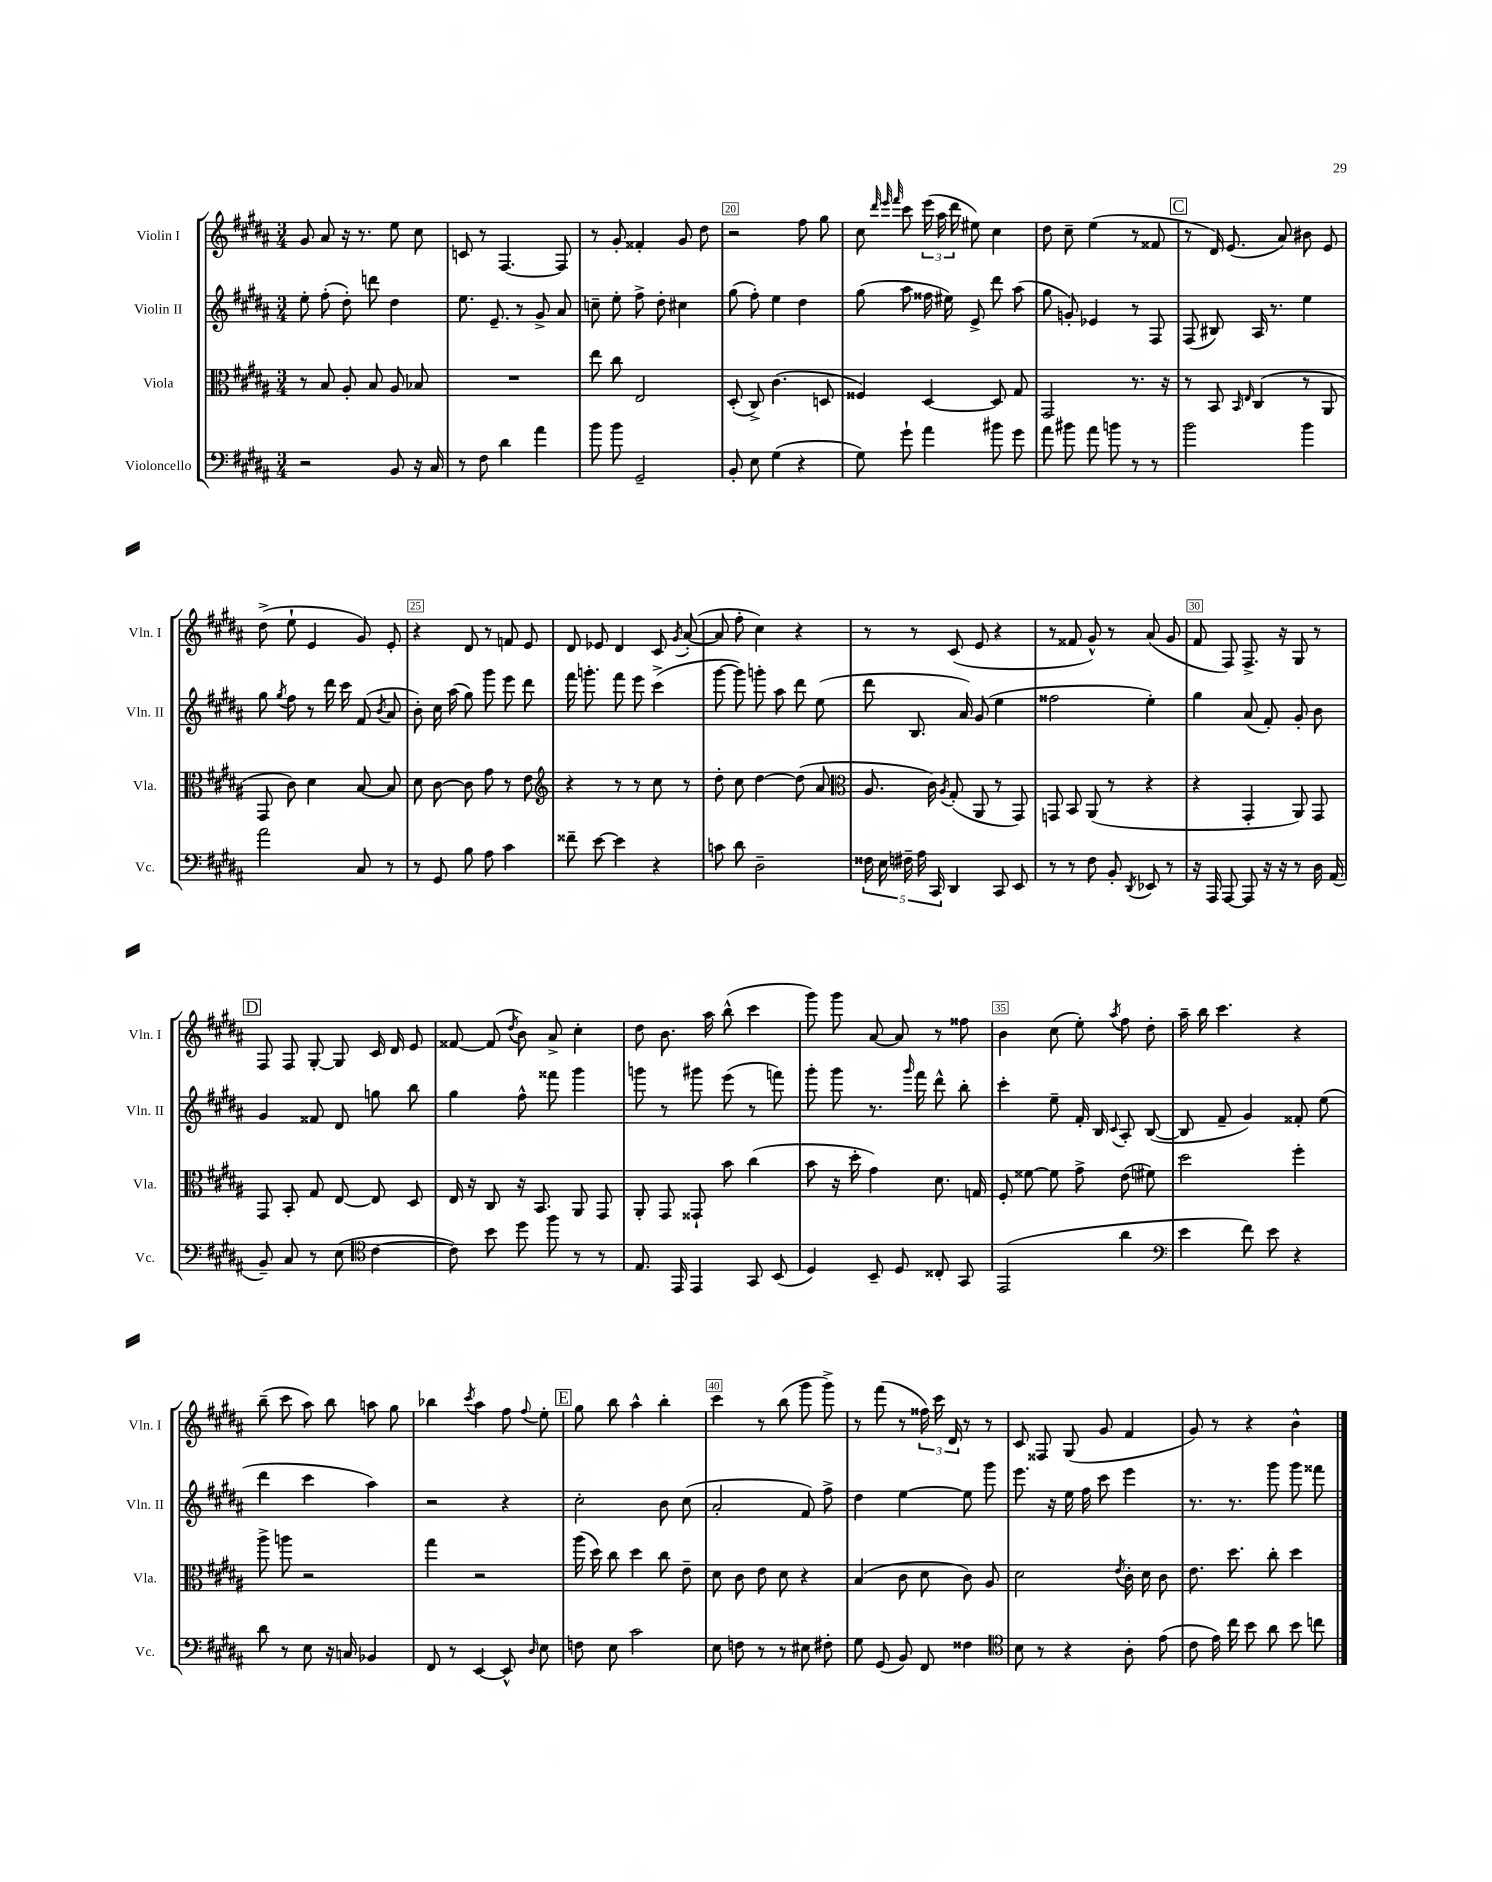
<<
\new StaffGroup <<
\new Staff = "s0" \with { instrumentName = "Violin I" shortInstrumentName = "Vln. I" } {
    \clef treble \key b \major \numericTimeSignature \time 3/4
    \autoBeamOff gis'8 ais'8 r16 r8. e''8 cis''8 |
    c'8 r8 fis4.~ fis8 |
    r8 gis'8-. fisis'4-. gis'8 dis''8 |
    r2 fis''8 gis''8 |
    cis''8 \grace { dis'''32 e'''32 fis'''32 } cis'''8 \tuplet 3/2 { e'''16( ais''16 dis'''16 } eis''8) cis''4 |
    dis''8 cis''8-- e''4( r8 fisis'8 |
    \mark \markup { \box "C" } r8 dis'16) e'8.( ais'8) bis'8 e'8 |
    dis''8->( e''8-! e'4 gis'8) e'8-. |
    r4 dis'8 r8 f'8 e'8 |
    dis'8 ees'8 dis'4 cis'8 \acciaccatura { gis'8 } ais'8~-.( |
    ais'8 fis''8-. cis''4) r4 |
    r8 r8 cis'8( e'8 r4 |
    r8 fisis'8 gis'8-^) r8 ais'8( gis'8 |
    fis'8 fis8) fis8.-> r16 gis8 r8 |
    \mark \markup { \box "D" } fis8 fis8 gis8~-. gis8 cis'16 dis'16 e'8 |
    fisis'8~ fisis'8( \acciaccatura { dis''8 } b'8) ais'8-> cis''4-. |
    dis''8 b'8. ais''16 b''8-^( cis'''4 |
    gis'''8) gis'''8 ais'8~ ais'8 r8 fisis''8 |
    b'4 cis''8( e''8-.) \acciaccatura { ais''8 } fis''8 dis''8-. |
    ais''16-- b''16 cis'''4. r4 |
    b''8--( cis'''8 ais''8) b''8 a''8 gis''8 |
    bes''4 \acciaccatura { cis'''8 } ais''4 fis''8 \appoggiatura { fis''8 } e''8-. |
    \mark \markup { \box "E" } gis''8 b''8 ais''4-^ b''4-. |
    cis'''4 r8 b''8( gis'''8 gis'''8->) |
    r8 fis'''8( r8 \tuplet 3/2 { fisis''16) cis'''16 dis'16 } r8 r8 |
    cis'8 fisis8 gis8( gis'8 fis'4 |
    gis'8) r8 r4 b'4-^ \bar "|." |
}
\new Staff = "s1" \with { instrumentName = "Violin II" shortInstrumentName = "Vln. II" } {
    \clef treble \key b \major \numericTimeSignature \time 3/4
    \autoBeamOff e''8-. fis''8-.( dis''8-.) d'''8 dis''4 |
    e''8. e'8.-- r8 gis'8-> ais'8 |
    c''8-- e''8-. fis''8-> dis''8-. cis''4 |
    gis''8( fis''8-.) e''4 dis''4 |
    gis''8( ais''8 fisis''16 eis''16) e'8-> dis'''8 ais''8( |
    gis''8 g'8-.) ees'4 r8 fis8 |
    \mark \markup { \box "C" } fis8( bis8) ais16 r8. e''4 |
    gis''8 \acciaccatura { gis''8 } fis''8 r8 dis'''16 cis'''16 fis'8( \acciaccatura { b'8 } ais'8 |
    b'8-.) cis''16 ais''16( gis''8) gis'''8 e'''8 dis'''8 |
    fis'''16 g'''8.-. fis'''8 e'''8 cis'''4->( |
    gis'''8~ gis'''8) g'''8-. ais''8 dis'''8 e''8( |
    dis'''8 b8. ais'16) gis'8( e''4 |
    fisis''2 e''4-.) |
    gis''4 ais'8( fis'8-.) gis'8-. b'8 |
    \mark \markup { \box "D" } gis'4 fisis'8 dis'8 g''8 b''8 |
    gis''4 fis''8-^ fisis'''8 gis'''4 |
    g'''8 r8 gis'''8 e'''8( r8 f'''8) |
    gis'''8-. gis'''8 r8. \grace { gis'''16 } fis'''16 dis'''8-^ b''8-. |
    cis'''4-. e''8-- fis'16-. b16 \appoggiatura { cis'8 } ais8-. b8~( |
    b8 fis'8-- gis'4) fisis'8-. e''8( |
    dis'''4 cis'''4 ais''4) |
    r2 r4 |
    \mark \markup { \box "E" } cis''2-. b'8 cis''8( |
    ais'2-. fis'8) fis''8-> |
    dis''4 e''4~ e''8 gis'''8 |
    e'''8. r16 e''16 fis''16 cis'''8 e'''4 |
    r8. r8. gis'''8 gis'''8 fisis'''8 \bar "|." |
}
\new Staff = "s2" \with { instrumentName = "Viola" shortInstrumentName = "Vla." } {
    \clef alto \key b \major \numericTimeSignature \time 3/4
    \autoBeamOff r8 b8 ais8-. b8 ais8 bes8 |
    R2. |
    e''8 cis''8 e2 |
    dis8-.( cis8->) cis'4.( d8 |
    fisis4) dis4~ dis8 gis8 |
    gis,2 r8. r16 |
    \mark \markup { \box "C" } r8 b,8 \grace { b,16 e16 } cis4( r8 ais,8 |
    gis,8 cis'8) dis'4 b8~ b8 |
    dis'8 cis'8~ cis'8 gis'8 r8 e'8 |
    \clef treble r4 r8 r8 cis''8 r8 |
    dis''8-. cis''8 dis''4~ dis''8( ais'8 |
    \clef alto ais8. cis'16) \acciaccatura { ais8 } gis8-.( ais,8 r8 gis,8) |
    g,8 b,8 ais,8( r8 r4 |
    r4 gis,4-. ais,8) gis,8 |
    \mark \markup { \box "D" } gis,8 b,8-. gis8 e8~ e8 dis8 |
    e16 r16 cis8 r16 b,8. ais,8 gis,8 |
    ais,8-. gis,8 gisis,8-! b'8 cis''4( |
    b'8 r16 dis''16-. gis'4) dis'8. g16 |
    fis8-. fisis'8~ fisis'8 gis'8-> e'8( fis'8) |
    dis''2 fis''4-. |
    ais''8-> a''8 r2 |
    gis''4 r2 |
    \mark \markup { \box "E" } ais''16( dis''16) cis''8 dis''4 cis''8 e'8-- |
    dis'8 cis'8 e'8 dis'8 r4 |
    b4( cis'8 dis'8 cis'8) ais8 |
    dis'2 \acciaccatura { e'8 } cis'16-. dis'16 cis'8 |
    e'8. dis''8. cis''8-. dis''4 \bar "|." |
}
\new Staff = "s3" \with { instrumentName = "Violoncello" shortInstrumentName = "Vc." } {
    \clef bass \key b \major \numericTimeSignature \time 3/4
    \autoBeamOff r2 b,8 r16 cis16 |
    r8 fis8 dis'4 ais'4 |
    b'8 b'8 gis,2-- |
    b,8-. e8 gis4( r4 |
    gis8) gis'8-! ais'4 bis'8 gis'8 |
    ais'8 bis'8 ais'8 b'8 r8 r8 |
    \mark \markup { \box "C" } b'2 b'4 |
    ais'2 cis8 r8 |
    r8 gis,8 b8 ais8 cis'4 |
    fisis'8-- e'8~ e'4 r4 |
    c'8 dis'8 dis2-- |
    \tuplet 5/4 { fisis16 e16 fis16-- ais16 cis,16 } dis,4 cis,8 e,8 |
    r8 r8 fis8 b,8-. \acciaccatura { dis,8 } ees,8 r8 |
    r16 ais,,16 ais,,8~ ais,,8 r16 r16 r8 dis16 ais,16( |
    \mark \markup { \box "D" } b,8--) cis8 r8 e8( \clef tenor cis'4~ |
    cis'8) b'8 dis''8 fis''8 r8 r8 |
    e8. e,16 e,4 gis,8 b,8( |
    dis4) b,8-- dis8 cisis8-. gis,8 |
    e,2( ais'4 |
    \clef bass e'4 fis'8) e'8 r4 |
    dis'8 r8 e8 r16 c16 bes,4 |
    fis,8 r8 e,4~ e,8-^ \grace { dis16 } e8 |
    \mark \markup { \box "E" } f8 e8 cis'2 |
    e8 f8 r8 r8 eis8 fis8-. |
    gis8 gis,8( b,8) fis,8 fisis4 |
    \clef tenor b8 r8 r4 ais8-. e'8( |
    cis'8 e'16) cis''16 b'8 ais'8 b'8 c''8 \bar "|." |
}
>>
>>
\layout { \context { \Score currentBarNumber = #17 \override BarNumber.break-visibility = ##(#f #t #t) barNumberVisibility = #(every-nth-bar-number-visible 5) \override BarNumber.stencil = #(make-stencil-boxer 0.1 0.3 ly:text-interface::print) } }
